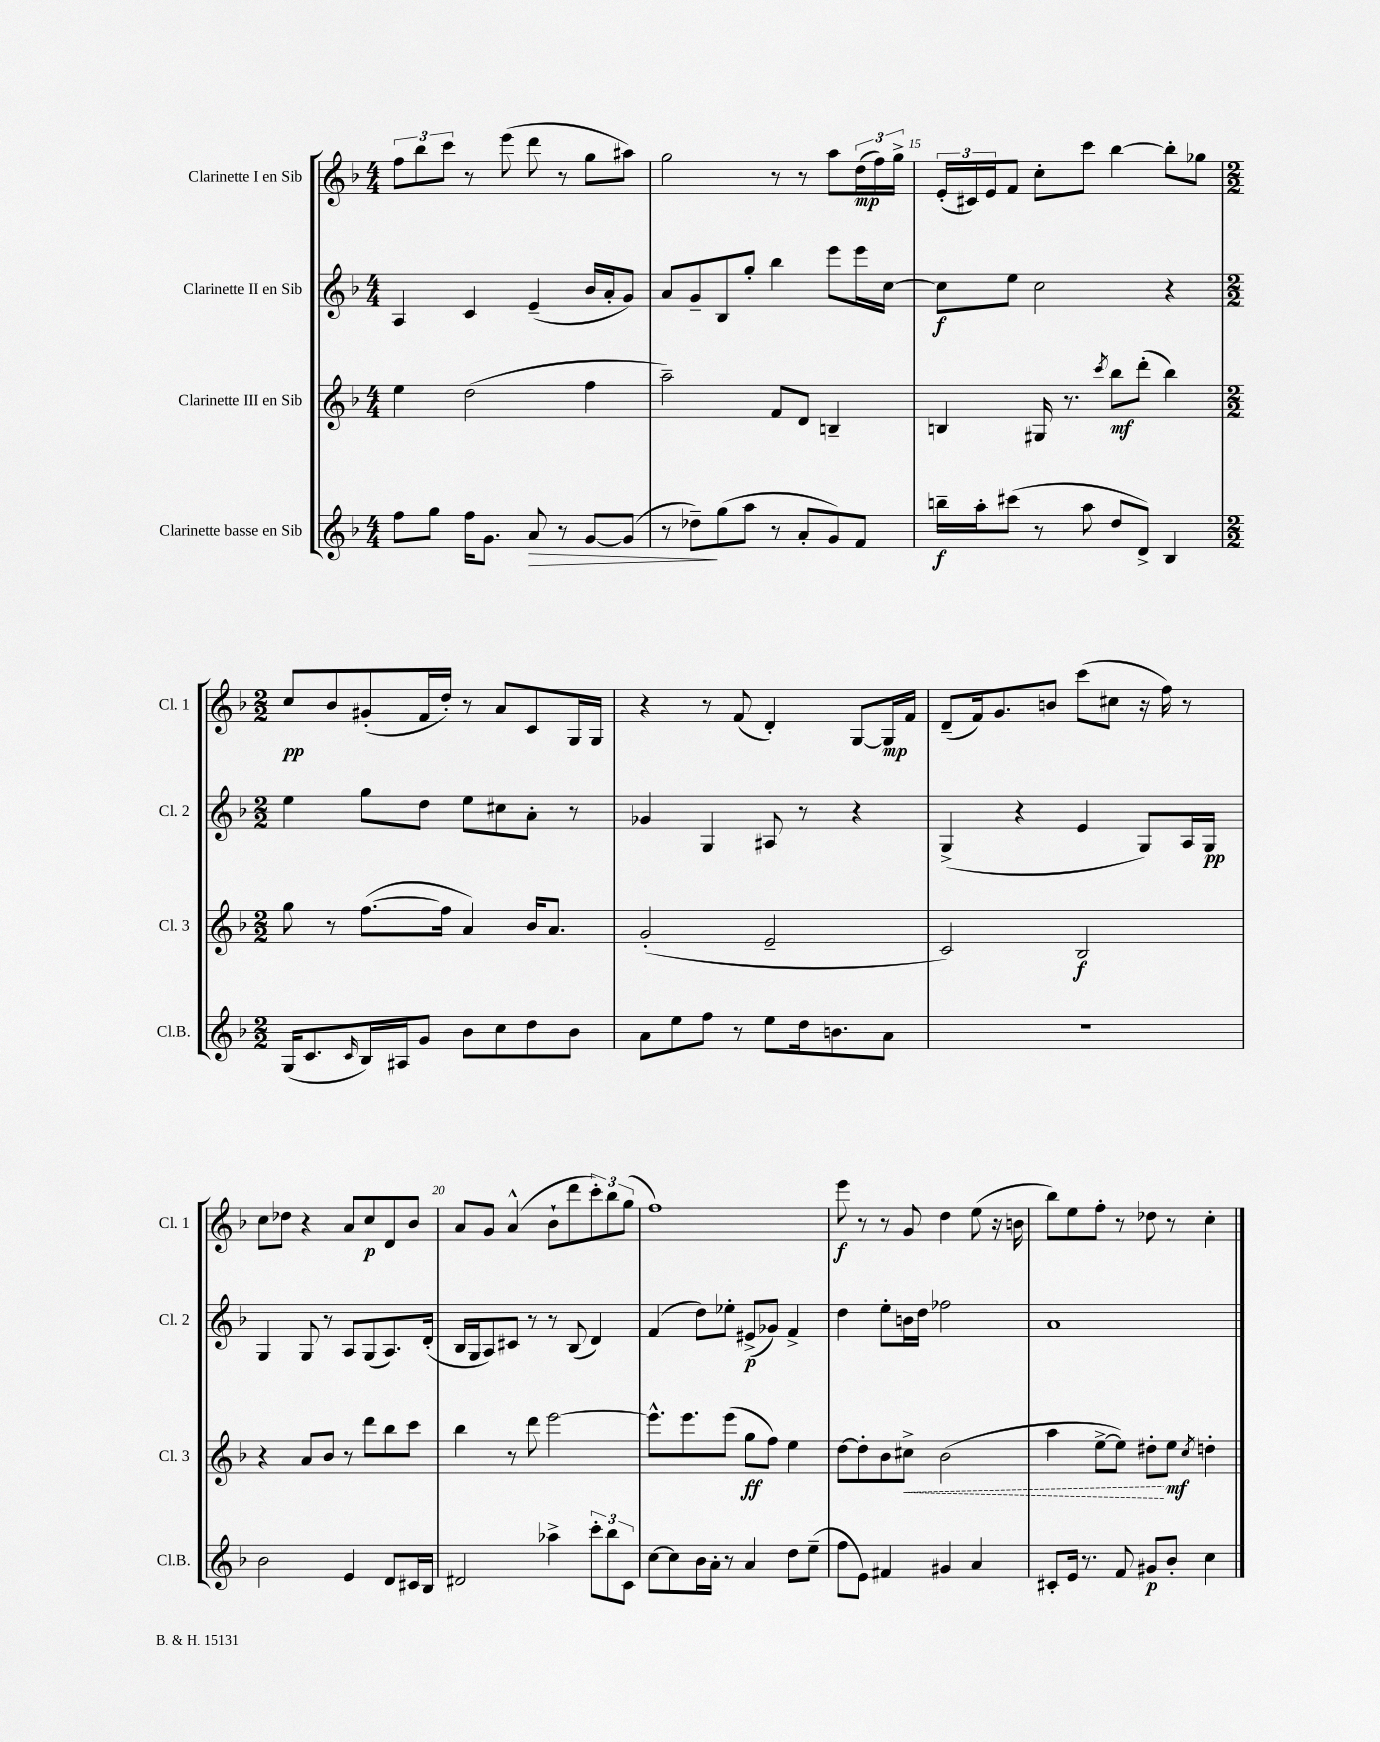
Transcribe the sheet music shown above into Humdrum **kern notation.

**kern	**dynam	**kern	**dynam	**kern	**dynam	**kern	**dynam
*part4	*part4	*part3	*part3	*part2	*part2	*part1	*part1
*staff4	*staff4	*staff3	*staff3	*staff2	*staff2	*staff1	*staff1
*I"Clarinette basse en Sib	*	*I"Clarinette III en Sib	*	*I"Clarinette II en Sib	*	*I"Clarinette I en Sib	*
*I'Cl.B.	*	*I'Cl. 3	*	*I'Cl. 2	*	*I'Cl. 1	*
*clefG2	*	*clefG2	*	*clefG2	*	*clefG2	*
*k[b-]	*	*k[b-]	*	*k[b-]	*	*k[b-]	*
*M4/4	*	*M4/4	*	*M4/4	*	*M4/4	*
=13	=13	=13	=13	=13	=13	=13	=13
8ff\L	.	4ee\	.	4A/	.	12ff\L	.
.	.	.	.	.	.	12bb-\	.
8gg\J	.	.	.	.	.	.	.
.	.	.	.	.	.	12ccc\J	.
16ff\KL	.	(2dd\	.	4c/	.	8r	.
8.g\J	.	.	.	.	.	.	.
.	.	.	.	.	.	(8eee\	.
!	!LO:HP:b	!	!	!	!	!	!
8a/	>	.	.	(4e~/	.	8ddd\	.
8r	.	.	.	.	.	8r	.
[8g/L	.	4ff\	.	16b-/LL	.	8gg\L	.
.	.	.	.	16a'/J	.	.	.
(8g/J]	.	.	.	8g/J)	.	8aa#X\J)	.
=14	=14	=14	=14	=14	=14	=14	=14
8r	.	2aa~\)	.	8a/L	.	2gg\	.
8dd-X~\L)	.	.	.	8g~/	.	.	.
(8gg\	]	.	.	8B-/	.	.	.
8aa\J	.	.	.	8gg'/J	.	.	.
8r	.	8f/L	.	4bb-\	.	8r	.
8a'/L	.	8d/J	.	.	.	8r	.
8g/)	.	4Bn~/	.	8eee\L	.	8aa\L	.
8f/J	.	.	.	16eee\L	.	(24dd\L	mp
.	.	.	.	.	.	24ff\)	.
.	.	.	.	[16cc\JJ	.	.	.
.	.	.	.	.	.	24gg^\JJ	.
=15	=15	=15	=15	=15	=15	=15	=15
16bbn~\LL	f	4Bn/	.	8cc\L]	f	(24e'/LL	.
.	.	.	.	.	.	24c#X/)	.
16aa'\J	.	.	.	.	.	.	.
.	.	.	.	.	.	24e/J	.
(8ccc#X\J	.	.	.	8ee\J	.	8f/J	.
8r	.	16G#X/	.	2cc\	.	8cc'\L	.
.	.	8.r	.	.	.	.	.
8aa\	.	.	.	.	.	8ccc\J	.
.	.	8qccc/	.	.	.	.	.
8dd/L	.	8bb-\L	mf	.	.	[4bb-\	.
8d^/J)	.	(8ddd'\J	.	.	.	.	.
4B-/	.	4bb-\)	.	4r	.	8bb-'\L]	.
.	.	.	.	.	.	8gg-X\J	.
!!LO:LB:g=z
=16	=16	=16	=16	=16	=16	=16	=16
*M2/2	*	*M2/2	*	*M2/2	*	*M2/2	*
(16G/KL	.	8gg\	.	4ee\	.	8cc/L	pp
8.c/	.	.	.	.	.	.	.
.	.	8r	.	.	.	8b-/	.
16qqc/	.	.	.	.	.	.	.
16B-/L)	.	([8.ff\L	.	8gg\L	.	(8g#X'/	.
16A#X/J	.	.	.	.	.	.	.
8g/J	.	.	.	8dd\J	.	16f/L	.
.	.	16ff\Jk]	.	.	.	16dd'/JJ)	.
8b-\L	.	4a/)	.	8ee\L	.	8r	.
8cc\	.	.	.	8cc#X\	.	8a/L	.
8dd\	.	16b-/KL	.	8a'\J	.	8c/	.
.	.	8.a/J	.	.	.	.	.
8b-\J	.	.	.	8r	.	16G/L	.
.	.	.	.	.	.	16G/JJ	.
=17	=17	=17	=17	=17	=17	=17	=17
8a\L	.	(2g'/	.	4g-X/	.	4r	.
8ee\	.	.	.	.	.	.	.
8ff\J	.	.	.	4G/	.	8r	.
8r	.	.	.	.	.	(8f/	.
8ee\L	.	2e~/	.	8A#X/	.	4d'/)	.
16dd\k	.	.	.	8r	.	.	.
8.bn\	.	.	.	.	.	.	.
.	.	.	.	4r	.	[8G/L	.
8a\J	.	.	.	.	.	16G/L]	mp
.	.	.	.	.	.	16f/JJ	.
=18	=18	=18	=18	=18	=18	=18	=18
1r	.	2c/)	.	(4G^/	.	(8d~/L	.
.	.	.	.	.	.	16f/k)	.
.	.	.	.	.	.	8.g/	.
.	.	.	.	4r	.	.	.
.	.	.	.	.	.	8bn/J	.
.	.	2B-/	f	4e/	.	(8ccc\L	.
.	.	.	.	.	.	8cc#X\J	.
.	.	.	.	8G/L)	.	16r	.
.	.	.	.	.	.	16ff\)	.
.	.	.	.	16A/L	.	8r	.
.	.	.	.	16G/JJ	pp	.	.
!!LO:LB:g=z
=19	=19	=19	=19	=19	=19	=19	=19
2b-\	.	4r	.	4G/	.	8cc\L	.
.	.	.	.	.	.	8dd-X\J	.
.	.	8a/L	.	8G/	.	4r	.
.	.	8b-/J	.	8r	.	.	.
4e/	.	8r	.	8A/L	.	8a/L	.
.	.	8ddd\L	.	(8G/	.	8cc/	p
8d/L	.	8bb-\	.	8.A/)	.	8d/	.
16c#X/L	.	8ccc\J	.	.	.	8b-/J	.
16B-/JJ	.	.	.	(16d'/Jk	.	.	.
=20	=20	=20	=20	=20	=20	=20	=20
2d#X/	.	4bb-\	.	16B-/LL	.	8a/L	.
.	.	.	.	16G/J	.	.	.
.	.	.	.	8A/)	.	8g/J	.
.	.	8r	.	8c#X/J	.	(4a^^/	.
.	.	8ddd\	.	8r	.	.	.
4aa-X^\	.	[2eee\	.	8r	.	8b-`\L	.
.	.	.	.	(8B-/	.	8ddd\	.
12ccc'\L	.	.	.	4d/)	.	12ccc'\)	.
12bb-\	.	.	.	.	.	12bb-\	.
12c\J	.	.	.	.	.	(12gg\J	.
=21	=21	=21	=21	=21	=21	=21	=21
[8cc\L	.	8.eee^^\L]	.	(4f/	.	1ff)	.
8cc\]	.	.	.	.	.	.	.
.	.	8.eee\	.	.	.	.	.
16b-\L	.	.	.	8dd\L)	.	.	.
16a'\JJ	.	.	.	.	.	.	.
8r	.	(8eee\J	.	8ee-X'\J	.	.	.
4a/	.	8gg\L	ff	(8e#X^/L	p	.	.
.	.	8ff\J)	.	8g-X/J)	.	.	.
8dd\L	.	4ee\	.	4f^/	.	.	.
(8ee~\J	.	.	.	.	.	.	.
=22	=22	=22	=22	=22	=22	=22	=22
8ff\L	.	[8dd\L	.	4dd\	.	8eee\	f
8e\J)	.	8dd'\]	.	.	.	8r	.
4f#X/	.	8b-\	.	8ee'\L	.	8r	.
!	!	!	!LO:HP:b	!	!	!	!
.	.	8cc#X^\J	<	16bn\L	.	8g/	.
.	.	.	.	16dd\JJ	.	.	.
4g#X/	.	(2b-\	.	2ff-X\	.	4dd\	.
4a/	.	.	.	.	.	(8ee\	.
.	.	.	.	.	.	16r	.
.	.	.	.	.	.	16bn\	.
=23	=23	=23	=23	=23	=23	=23	=23
8c#X'/L	.	4aa\	.	1a	.	8bb-\L)	.
16e/Jk	.	.	.	.	.	8ee\	.
8.r	.	.	.	.	.	.	.
.	.	[8ee^\L	.	.	.	8ff'\J	.
8f/	.	8ee\J])	.	.	.	8r	.
8g#X/L	p	8dd#X'\L	.	.	.	8dd-X\	.
8b-'/J	.	8ee\J	[ mf	.	.	8r	.
.	.	8qcc/	.	.	.	.	.
4cc\	.	4ddn'\	.	.	.	4cc'\	.
==	==	==	==	==	==	==	==
*-	*-	*-	*-	*-	*-	*-	*-
